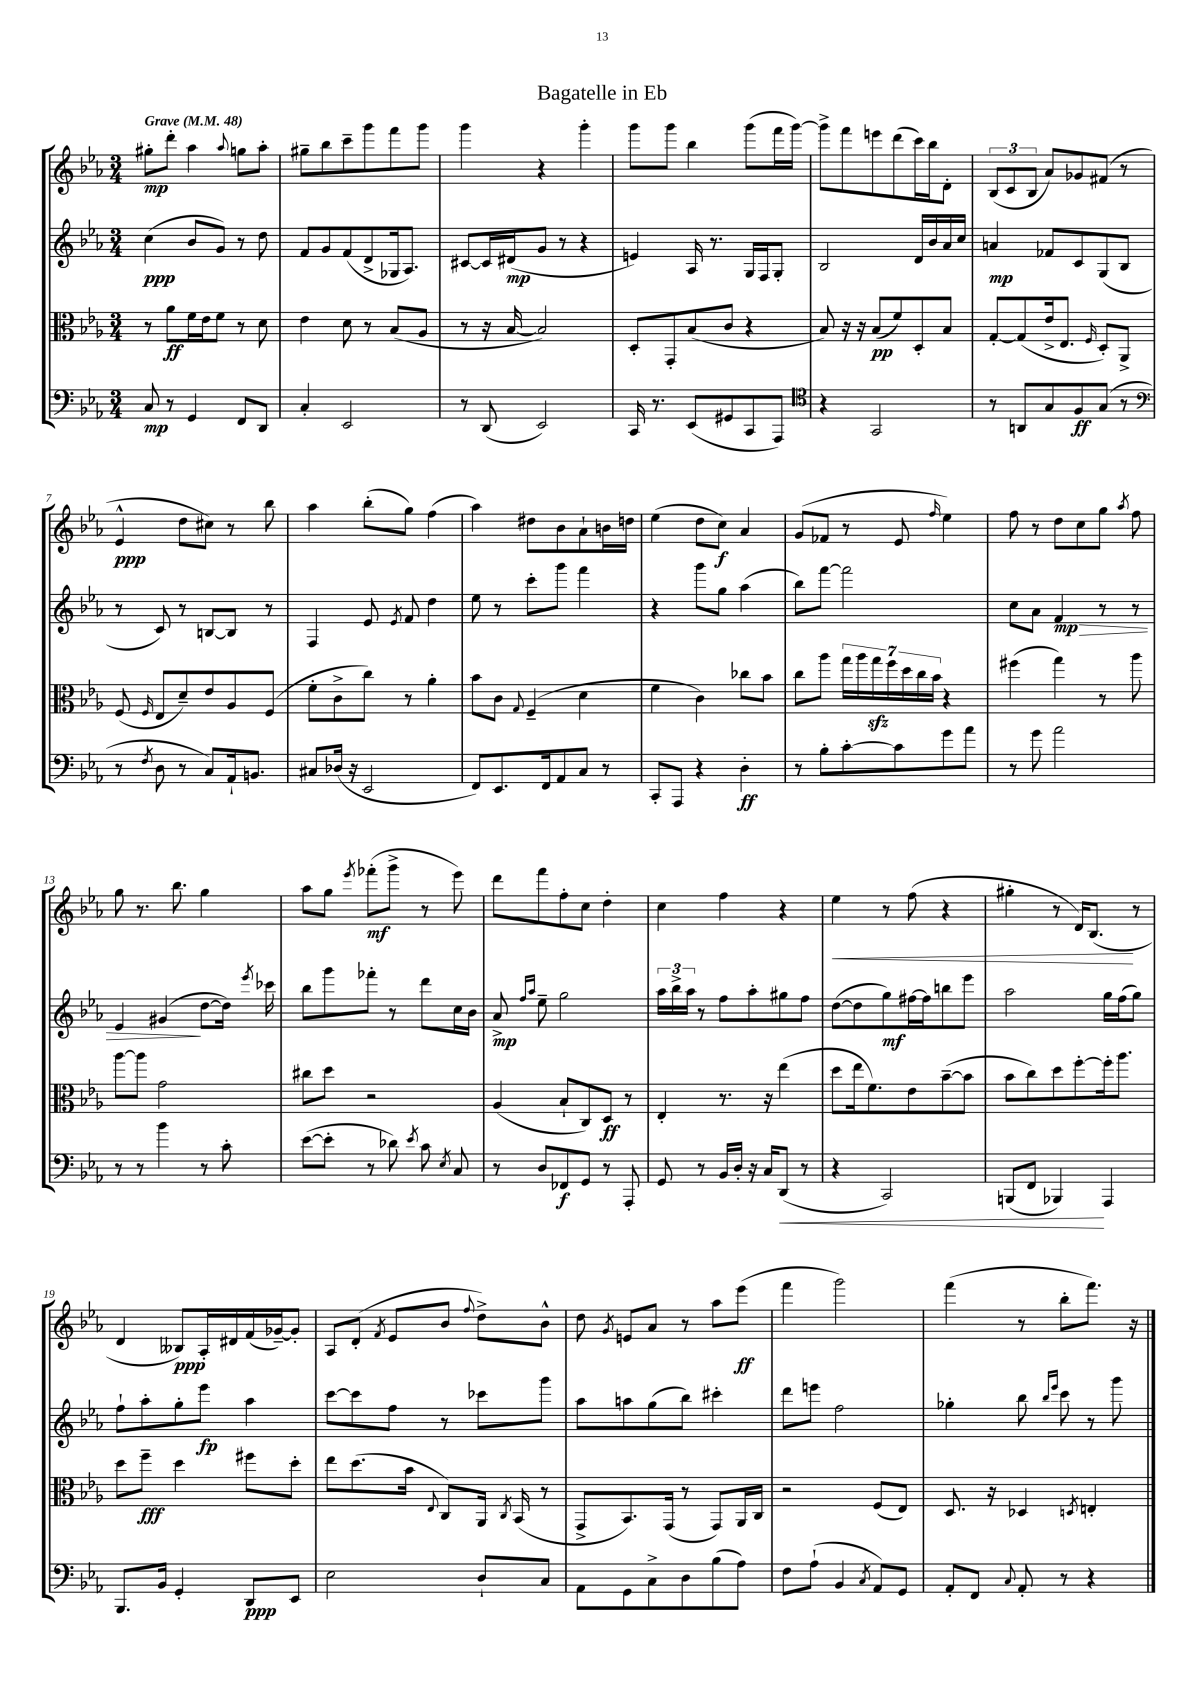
\header { title = "Bagatelle in Eb" }
<<
\new StaffGroup <<
\new Staff = "s0" {
    \clef treble \key ees \major \numericTimeSignature \time 3/4 \tempo "Grave" 4 = 48
    \autoBeamOff gis''8[-.\mp d'''8]-. aes''4 \appoggiatura { aes''8 } g''8[ aes''8]-. |
    gis''8[-- bes''8 c'''8-- g'''8 f'''8 g'''8] |
    g'''4 r4 g'''4-. |
    g'''8[ g'''8] bes''4 g'''8[( f'''16 g'''16]~) |
    g'''8[-> f'''8 e'''8 d'''8( c'''16) bes''16 d'8]-. |
    \tuplet 3/2 { bes8[( c'8 bes8] } aes'8[) ges'8 fis'8]( r8 |
    ees'4-^\ppp d''8[ cis''8]) r8 bes''8 |
    aes''4 bes''8[-.( g''8]) f''4( |
    aes''4) dis''8[ bes'8 aes'8-! b'16 d''16] |
    ees''4( d''8[ c''8]\f) aes'4 |
    g'8[( fes'8] r8 ees'8 \grace { f''16 } ees''4) |
    f''8 r8 d''8[ c''8 g''8] \acciaccatura { aes''8 } f''8 |
    g''8 r8. bes''8. g''4 |
    aes''8[ g''8] \acciaccatura { ees'''8 } fes'''8[-.\mf( g'''8]-> r8 ees'''8) |
    d'''8[ f'''8 f''8-. c''8] d''4-. |
    c''4 f''4 r4 |
    ees''4\< r8 f''8( r4 |
    gis''4-. r8 d'16[) bes8.]\!( r8 |
    d'4 beses8[\ppp) aes16-. dis'16 f'16( ges'16~--) ges'8]-. |
    aes8[ d'8]-.( \acciaccatura { f'8 } ees'8[ bes'8] \appoggiatura { f''8 } d''8[->) bes'8]-^ |
    d''8 \acciaccatura { g'8 } e'8[ aes'8] r8 aes''8[ ees'''8]\ff( |
    f'''4 g'''2) |
    f'''4( r8 bes''8[-. f'''8.]) r16 \bar "|." |
}
\new Staff = "s1" {
    \clef treble \key ees \major \numericTimeSignature \time 3/4
    \autoBeamOff c''4\ppp( bes'8[ g'8]) r8 d''8 |
    f'8[ g'8 f'8( d'8-> ges16 aes8.]) |
    cis'8[~ cis'16 dis'16\mp( g'8] r8 r4 |
    e'4) aes16 r8. g16[ f16 g8]-. |
    bes2 d'16[ bes'16 aes'16 c''16] |
    a'4\mp fes'8[ c'8 g8( bes8] |
    r8 c'8) r8 b8[~ b8] r8 |
    f4 ees'8 \acciaccatura { ees'8 } f'8 d''4 |
    ees''8 r8 c'''8[-. g'''8] f'''4 |
    r4 g'''8[ g''8] aes''4( |
    bes''8[) f'''8]~ f'''2 |
    c''8[ aes'8] f'4\mp\> r8 r8 |
    ees'4 gis'4\!( d''8[~ d''16]) \acciaccatura { ees'''8 } ces'''16 |
    bes''8[ g'''8 fes'''8]-. r8 d'''8[ c''16 bes'16] |
    aes'8->\mp \grace { f''16[ aes''16] } ees''8-- g''2 |
    \tuplet 3/2 { aes''16[ bes''16-> aes''16] } r8 f''8[ aes''8-. gis''8 f''8] |
    d''8[~( d''8 g''8\mf) fis''16~ fis''16 b''8 ees'''8] |
    aes''2 g''16[ f''16( g''8]) |
    f''8[-! aes''8-. g''8-. ees'''8]\fp aes''4 |
    c'''8[~ c'''8 f''8] r8 ces'''8[ g'''8] |
    aes''8[ a''8 g''8( bes''8]) cis'''4-. |
    d'''8[ e'''8] f''2 |
    ges''4-. bes''8 \grace { bes''16[ ees'''16] } c'''8 r8 g'''8 \bar "|." |
}
\new Staff = "s2" {
    \clef alto \key ees \major \numericTimeSignature \time 3/4
    \autoBeamOff r8 aes'8[\ff f'16 ees'16 f'8] r8 d'8 |
    ees'4 d'8 r8 bes8[( aes8] |
    r8 r16 bes16~ bes2) |
    d8[-. g,8-. bes8( c'8] r4 |
    bes8) r16 r16 bes8[\pp( f'8) d8-. bes8] |
    g8[~-. g8( ees'16-> ees8.] \grace { f16 } d8[-.) aes,8]-> |
    f8( \grace { f16 } ees8[ d'8--) ees'8 aes8 f8]( |
    f'8[-. c'8-> c''8]) r8 aes'4-. |
    bes'8[ c'8] \appoggiatura { g8 } f4--( d'4 |
    f'4 c'4) ces''8[ bes'8] |
    c''8[ aes''8] \tuplet 7/4 { g''16[ aes''16 g''16\sfz f''16 d''16 c''16 bes'16] } r4 |
    fis''4( g''4) r8 aes''8 |
    aes''8[~ aes''8] g'2 |
    cis''8[ d''8] r2 |
    aes4( bes8[-! c8) d8]\ff r8 |
    ees4-. r8. r16 ees''4( |
    d''8[ ees''16 f'8.) ees'8 bes'8~--( bes'8] |
    bes'8[ c''8) d''8 f''8~-. f''16-. aes''8.] |
    d''8[ f''8]--\fff d''4 fis''8[ d''8]-. |
    ees''8[ d''8.( bes'16] \appoggiatura { ees8 } c8[) aes,16] \acciaccatura { c8 } bes,16( r8 |
    g,8[-> bes,8.) g,16]( r8 g,8[) aes,16 c16] |
    r2 f8[( ees8]) |
    d8. r16 des4 \acciaccatura { d8 } e4-. \bar "|." |
}
\new Staff = "s3" {
    \clef bass \key ees \major \numericTimeSignature \time 3/4
    \autoBeamOff c8\mp r8 g,4 f,8[ d,8] |
    c4-. ees,2 |
    r8 d,8( ees,2) |
    c,16 r8. ees,8[( gis,8 c,8 aes,,8]) |
    \clef tenor r4 g,2 |
    r8 a,8[ g8 f8\ff g8]( r8 |
    \clef bass r8 \acciaccatura { f8 } d8 r8 c8[) aes,16-! b,8.] |
    cis8[ des16]( r16 ees,2 |
    f,8[) ees,8. f,16 aes,8 c8] r8 |
    c,8[-. aes,,8] r4 d4-.\ff |
    r8 bes8[-. c'8~-. c'8 g'8 aes'8] |
    r8 g'8 aes'2 |
    r8 r8 bes'4 r8 c'8-. |
    ees'8[~( ees'8]-. r8 des'8) \acciaccatura { ees'8 } c'8 \acciaccatura { ees8 } c8 |
    r8 d8[ fes,8\f g,8] r8 aes,,8-. |
    g,8 r8 bes,16[ d16]-. r16 c16[ d,8]\<( r8 |
    r4 c,2) |
    b,,8[( f,8] bes,,4\!) aes,,4 |
    bes,,8.[ bes,16] g,4-. d,8[\ppp ees,8] |
    ees2 d8[-! c8] |
    aes,8[ g,8 c8-> d8 bes8( aes8]) |
    f8[ aes8]-!( bes,4 \acciaccatura { c8 } aes,8[) g,8] |
    aes,8[-. f,8] \appoggiatura { c8 } aes,8-. r8 r4 \bar "|." |
}
>>
>>
